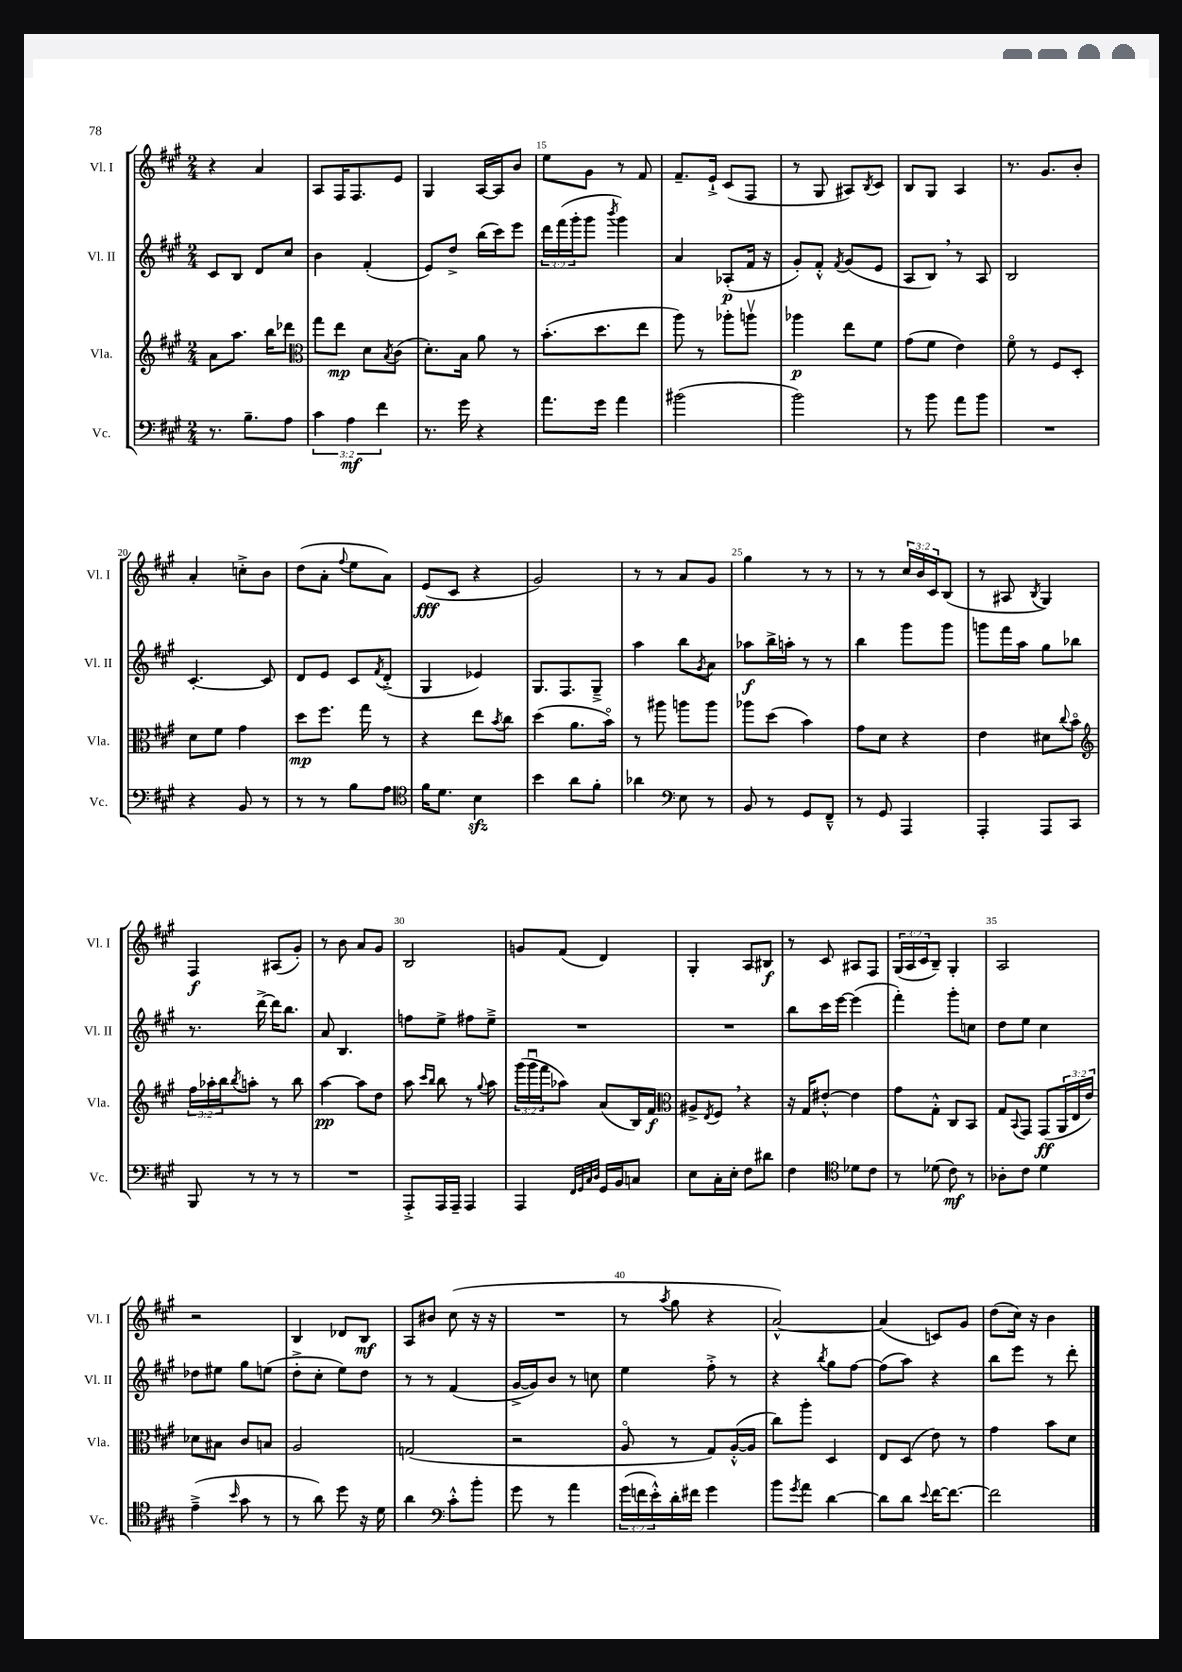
<<
\new StaffGroup <<
\new Staff = "s0" \with { instrumentName = "Vl. I" shortInstrumentName = "Vl. I" } {
    \clef treble \key a \major \numericTimeSignature \time 2/4 \override Staff.TupletNumber.text = #tuplet-number::calc-fraction-text
    r4 a'4 |
    a8 fis16 fis8. e'8 |
    gis4 a16~ a16 b'8 |
    e''8 gis'8 r8 fis'8 |
    fis'8.-- e'16-!-> cis'8( fis8 |
    r8 gis8 ais8) \acciaccatura { b8 } cis'8 |
    b8 gis8 a4 |
    r8. gis'8. b'8-. |
    a'4-. c''8-.-> b'8 |
    d''8( a'8-. \appoggiatura { fis''8 } e''8 a'8) |
    e'8\fff( cis'8 r4 |
    gis'2) |
    r8 r8 a'8 gis'8 |
    gis''4 r8 r8 |
    r8 r8 \tuplet 3/2 { cis''16 b'16 cis'16 } b8( |
    r8 ais8 \acciaccatura { b8 } gis4) |
    fis4\f ais8( gis'8-.) |
    r8 b'8 a'8 gis'8 |
    b2 |
    g'8 fis'8( d'4) |
    gis4-. a8 bis8\f |
    r8 cis'8 ais8 fis8 |
    \tuplet 3/2 { gis16( a16 cis'16 } b8--) gis4-. |
    a2 |
    r2 |
    b4 des'8 b8\mf |
    a8 bis'8 cis''8( r16 r16 |
    R2 |
    r8 \acciaccatura { a''8 } gis''8 r4 |
    a'2~-^) |
    a'4( c'8) gis'8 |
    d''8( cis''16) r16 b'4 \bar "|." |
}
\new Staff = "s1" \with { instrumentName = "Vl. II" shortInstrumentName = "Vl. II" } {
    \clef treble \key a \major \numericTimeSignature \time 2/4 \override Staff.TupletNumber.text = #tuplet-number::calc-fraction-text
    cis'8 b8 d'8 cis''8 |
    b'4 fis'4-.( |
    e'8) d''8-> b''16( cis'''16) e'''8 |
    \tuplet 3/2 { d'''16 fis'''16( gis'''16-. } gis'''8 \acciaccatura { b'''8 } gis'''4) |
    a'4 aes8-.\p( fis'16 r16 |
    gis'8-.) fis'8-.-^ \acciaccatura { fis'8 } gis'8( e'8 |
    a8 b8) \breathe r8 a8 |
    b2 |
    cis'4.~-. cis'8 |
    d'8 e'8 cis'8 \acciaccatura { fis'8 } d'8-.->( |
    gis4 ees'4) |
    gis8. fis8. gis8---> |
    a''4 b''8 \acciaccatura { gis'8 } a'8 |
    aes''8\f b''16-> a''16-. r8 r8 |
    b''4 gis'''8 gis'''8 |
    g'''8 fis'''16 a''16 gis''8 bes''8 |
    r8. d'''16~-> d'''16 b''8. |
    a'8 b4. |
    f''8 e''8-> fis''8 e''8---> |
    R2 |
    R2 |
    b''8 cis'''16 e'''16~ e'''4( |
    fis'''4-.) gis'''8-. c''8 |
    d''8 e''8 cis''4 |
    des''8 eis''8 gis''8 e''8( |
    d''8-.-> cis''8-. e''8) d''8 |
    r8 r8 fis'4( |
    gis'16~-> gis'16) b'8 r8 c''8 |
    e''4 fis''8-.-> r8 |
    r4 \acciaccatura { b''8 } gis''8 fis''8~ |
    fis''8( a''8) r4 |
    b''8 e'''8 r8 d'''8-. \bar "|." |
}
\new Staff = "s2" \with { instrumentName = "Vla." shortInstrumentName = "Vla." } {
    \clef treble \key a \major \numericTimeSignature \time 2/4 \override Staff.TupletNumber.text = #tuplet-number::calc-fraction-text
    a'8 a''8. b''16 des'''8 |
    \clef alto gis''8 e''8\mp d'8 \acciaccatura { b8 } cis'8( |
    d'8.-.) b16 a'8 r8 |
    b'8.-.( d''8. e''8 |
    a''8) r8 aes''8-. a''8\upbow |
    aes''4\p e''8 fis'8 |
    gis'8( fis'8 e'4) |
    fis'8\flageolet r8 fis8 d8-. |
    d'8 fis'8 gis'4 |
    d''8\mp fis''8. gis''16 r8 |
    r4 e''8 \acciaccatura { b'8 } cis''8 |
    d''4( a'8. b'16\flageolet) |
    r8 ais''8 a''8 a''8 |
    aes''8 d''8( b'4) |
    gis'8 d'8 r4 |
    e'4 dis'8 \appoggiatura { cis''8 } b'8\flageolet |
    \clef treble \tuplet 3/2 { fis''16 aes''16-. b''16 } \acciaccatura { b''8 } a''8-. r8 b''8 |
    a''4~\pp a''8 d''8 |
    a''8 \grace { cis'''16 b''16 } b''8 r8 \appoggiatura { gis''8 } a''8 |
    \tuplet 3/2 { gis'''16( gis'''16\downbow fis'''16 } aes''8) a'8( b16) fis'16\f |
    \clef alto ais8-> \acciaccatura { e8 } fis8 \breathe r4 |
    r16 gis16 eis'8~-.-^ eis'4 |
    gis'8 gis8-.-^ cis8 b,8 |
    gis8 \appoggiatura { b,8 } gis,8 gis,8\ff( \tuplet 3/2 { a,16 e16 e'16) } |
    des'8 bis8 cis'8 b8 |
    a2 |
    g2( |
    r2 |
    a8\flageolet r8 gis8) a16~-.-^( a16 |
    cis''8) a''8-. d4 |
    e8 d8( e'8) r8 |
    gis'4 b'8 d'8 \bar "|." |
}
\new Staff = "s3" \with { instrumentName = "Vc." shortInstrumentName = "Vc." } {
    \clef bass \key a \major \numericTimeSignature \time 2/4 \override Staff.TupletNumber.text = #tuplet-number::calc-fraction-text
    r8. b8.-- a8 |
    \tuplet 3/2 { cis'4 a4\mf fis'4 } |
    r8. gis'16 r4 |
    a'8. gis'16 a'4 |
    bis'2( |
    b'2) |
    r8 b'8 a'8 b'8 |
    R2 |
    r4 b,8 r8 |
    r8 r8 b8 a8 |
    \clef tenor fis'16 d'8. b4\sfz |
    b'4 a'8 fis'8-. |
    aes'4 \clef bass e8 r8 |
    b,8 r8 gis,8 fis,8---^ |
    r8 gis,8 a,,4 |
    a,,4-. a,,8 cis,8 |
    b,,8 r8 r8 r8 |
    R2 |
    a,,8-.-> a,,16 a,,16-- a,,4 |
    a,,4 \grace { fis,32 gis,32 cis32 d32 } gis,16 b,16 c8 |
    e8 cis16-. e16-. fis8 dis'8 |
    fis4 \clef tenor des'8 cis'8 |
    r8 des'8( cis'8\mf) r8 |
    aes8-. cis'8 d'4 |
    e'4--->( \grace { b'16 } gis'8 r8 |
    r8 a'8) d''8 r16 d'16 |
    a'4 \clef bass cis'8-.-^ b'8-. |
    gis'8 r8 a'4 |
    \tuplet 3/2 { gis'16( f'16 e'16-.-^) } d'16-. fis'16 gis'4 |
    b'8 \acciaccatura { gis'8 } a'8 d'4~ |
    d'8 d'8 \appoggiatura { e'8 } fis'16~ fis'8.~ |
    fis'2 \bar "|." |
}
>>
>>
\layout { \context { \Score currentBarNumber = #12 \override BarNumber.break-visibility = ##(#f #t #t) barNumberVisibility = #(every-nth-bar-number-visible 5) } }
